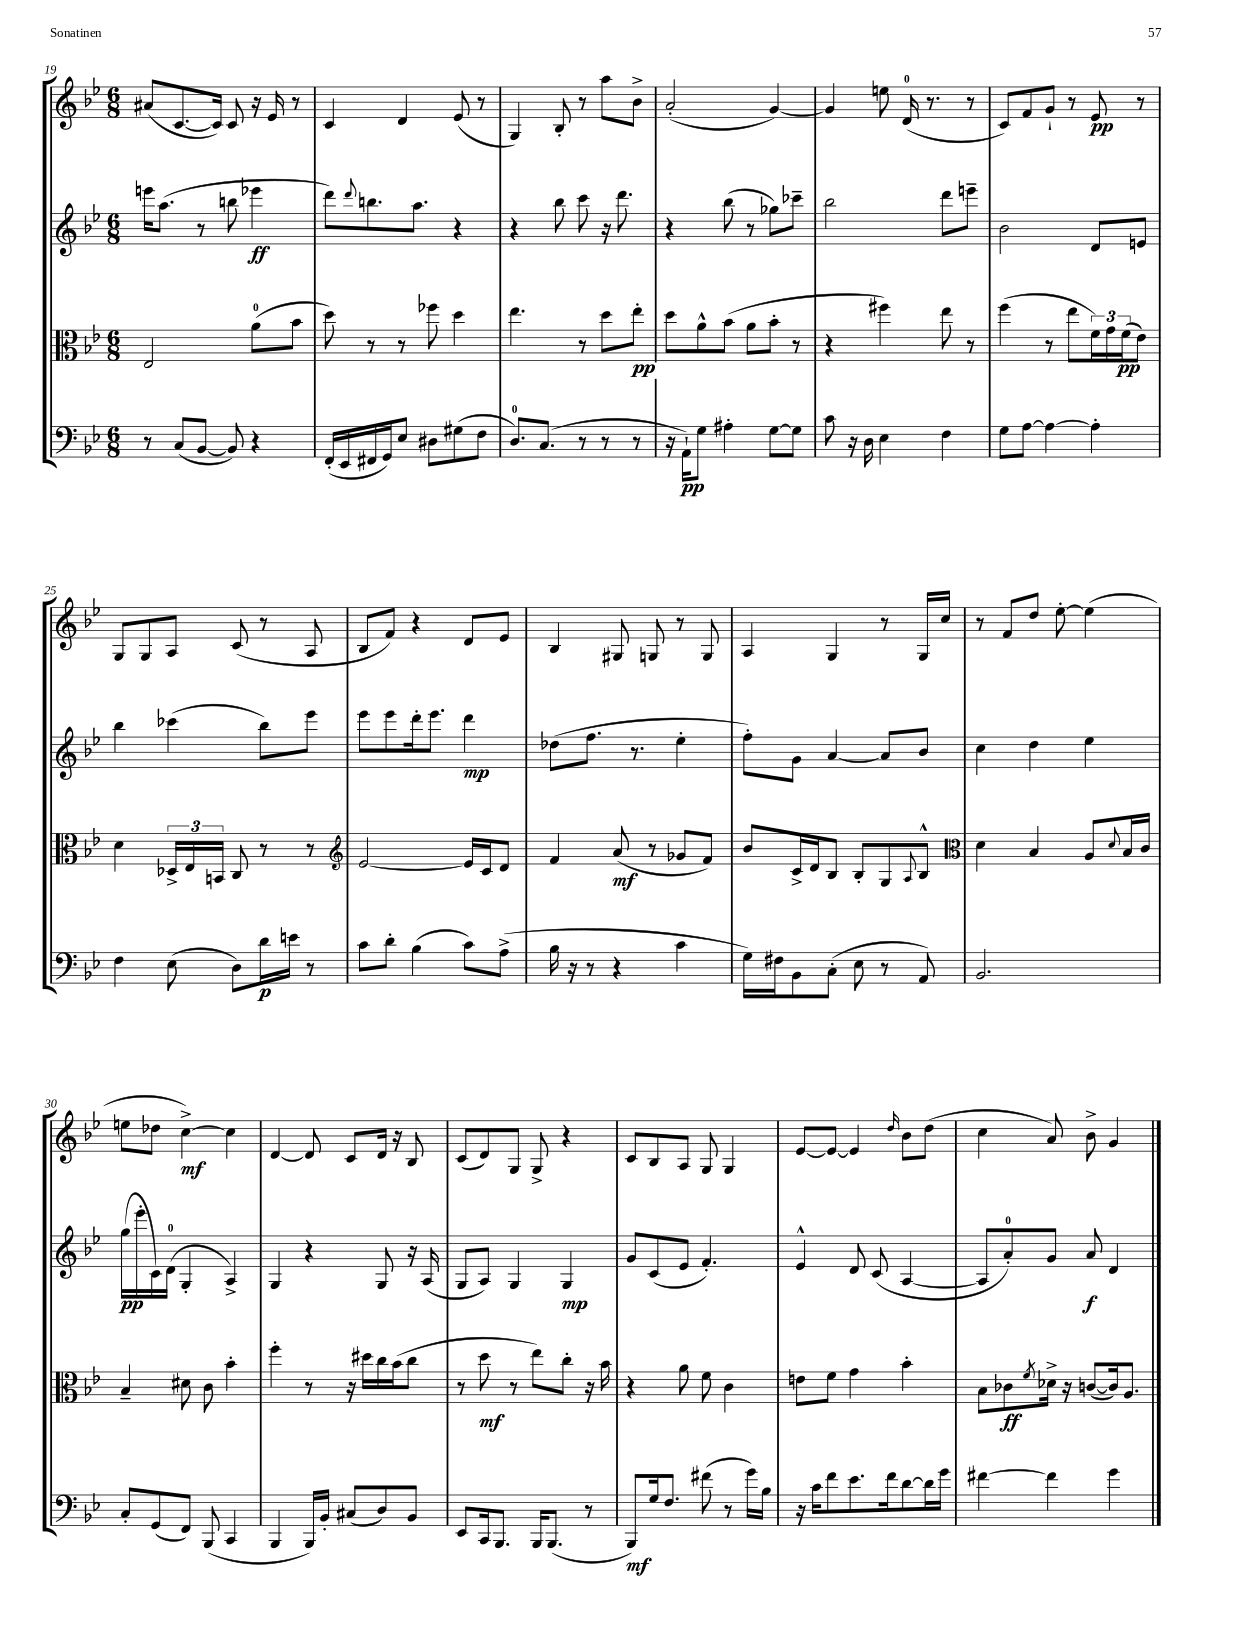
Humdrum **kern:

**kern	**kern	**kern	**kern
*staff4	*staff3	*staff2	*staff1
*clefF4	*clefC3	*clefG2	*clefG2
*k[b-e-]	*k[b-e-]	*k[b-e-]	*k[b-e-]
*M6/8	*M6/8	*M6/8	*M6/8
8r	2E-	16eee	(8a#
.	.	(8.aa	.
(8C	.	.	[8.c
[8BB-	.	8r	.
.	.	.	16c])
8BB-])	.	8bb	8c
4r	(8a	4eee-	16r
.	.	.	16e-
.	8b-	.	8r
=	=	=	=
(16FF'	8dd)	8ddd)	4c
16EE-	.	.	.
.	.	8qqddd	.
16FF#	8r	8.bb	.
16GG)	.	.	.
8E-	8r	.	4d
.	.	8.aa	.
8D#	8ff-	.	.
(8G#	4dd	4r	(8e-
8F	.	.	8r
=	=	=	=
8.D)	4.ee-	4r	4G)
(8.C	.	.	.
.	.	8bb-	8B-'
8r	8r	8ccc	8r
8r	8dd	16r	8aa
.	.	8.ddd	.
8r	8ee-'	.	8b-^
=	=	=	=
16r	8dd	4r	(2a'
16AA`)	.	.	.
8G	8a^^	.	.
4A#'	(8b-	(8bb-	.
.	8a	8r	.
[8G	8b-'	8gg-)	[4g)
8G]	8r	8ccc-~	.
=	=	=	=
8c	4r	2bb-	4g]
16r	.	.	.
16D	.	.	.
4E-	4ff#)	.	8ee
.	.	.	(16d
.	.	.	8.r
4F	8ee-	8ddd	.
.	8r	8eee~	8r
=	=	=	=
8G	(4ff	2b-	8c)
[8A	.	.	8f
4A_	8r	.	8g`
.	8ee-	.	8r
4A']	24f)	8d	8e-
.	24g	.	.
.	(24f	.	.
.	8e-)	8e	8r
=	=	=	=
4F	4d	4bb-	8G
.	.	.	8G
(8E-	24D-^	(4ccc-	8A
.	24E-	.	.
.	24BB	.	.
8D)	8C	.	(8c
16d	8r	8bb-)	8r
16e	.	.	.
8r	8r	8eee-	8A
=	=	=	=
*	*clefG2	*	*
8c	[2e-	8eee-	8B-
8d'	.	8eee-	8f)
(4B-	.	16ddd'	4r
.	.	8.eee-	.
8c)	16e-]	4ddd	8d
.	16c	.	.
(8A^	8d	.	8e-
=	=	=	=
16B-	4f	(8dd-	4B-
16r	.	.	.
8r	.	8.ff	.
4r	(8a	.	8G#
.	.	8.r	.
.	8r	.	8G
4c	8g-	4ee-'	8r
.	8f)	.	8G
=	=	=	=
16G)	8b-	8ff')	4A
16F#	.	.	.
8BB-	16c^	8g	.
.	16d	.	.
(8C'	8B-	[4a	4G
8E-	8B-'	.	.
8r	8G	8a]	8r
.	8qqA	.	.
8AA)	8B-^^	8b-	16G
.	.	.	16cc
=	=	=	=
*	*clefC3	*	*
2.BB-	4d	4cc	8r
.	.	.	8f
.	4B-	4dd	8dd
.	.	.	[8ee-'
.	8A	4ee-	(4ee-]
.	8qqd	.	.
.	16B-	.	.
.	16c	.	.
=	=	=	=
8C'	4B-~	(16gg	8ee
.	.	16eee-'	.
(8GG	.	16c)	8dd-
.	.	(16d	.
8FF)	8d#	4G'	[4cc^)
(8BBB-	8c	.	.
4CC	4b-'	4A^)	4cc]
=	=	=	=
4BBB-	4ff'	4G	[4d
16BBB-)	8r	4r	8d]
16BB-'	.	.	.
(8C#	16r	.	8c
.	16dd#	.	.
8D)	16cc	8G	16d
.	(16b-	.	16r
8BB-	8cc	16r	8B-
.	.	(16A	.
=	=	=	=
8EE-	8r	8G	(8c
16CC	8dd	8A)	8d)
8.BBB-	.	.	.
.	8r	4G	8G
16BBB-	8ee-)	.	8G^
(8.BBB-	.	.	.
.	8cc'	4G	4r
8r	16r	.	.
.	16b-	.	.
=	=	=	=
8BBB-)	4r	8g	8c
16G	.	(8c	8B-
8.F	.	.	.
.	8a	8e-	8A
(8f#	8f	4.f')	8G
8r	4c	.	4G
16g)	.	.	.
16B-	.	.	.
=	=	=	=
16r	8e	4e-^^	[8e-
16c	.	.	.
8f	8f	.	8e-_
8.e-	4g	8d	4e-]
.	.	(8c	.
16f	.	.	.
.	.	.	16qqdd
[8d	4b-'	[4A	8b-
16d]	.	.	(8dd
16g	.	.	.
=	=	=	=
[4f#	8B-	8A]	4cc
.	8c-	8a')	.
.	8qf	.	.
4f#]	16d-^	8g	8a)
.	16r	.	.
.	([8c	8a	8b-^
4g	16c])	4d	4g
.	8.A	.	.
==	==	==	==
*-	*-	*-	*-
